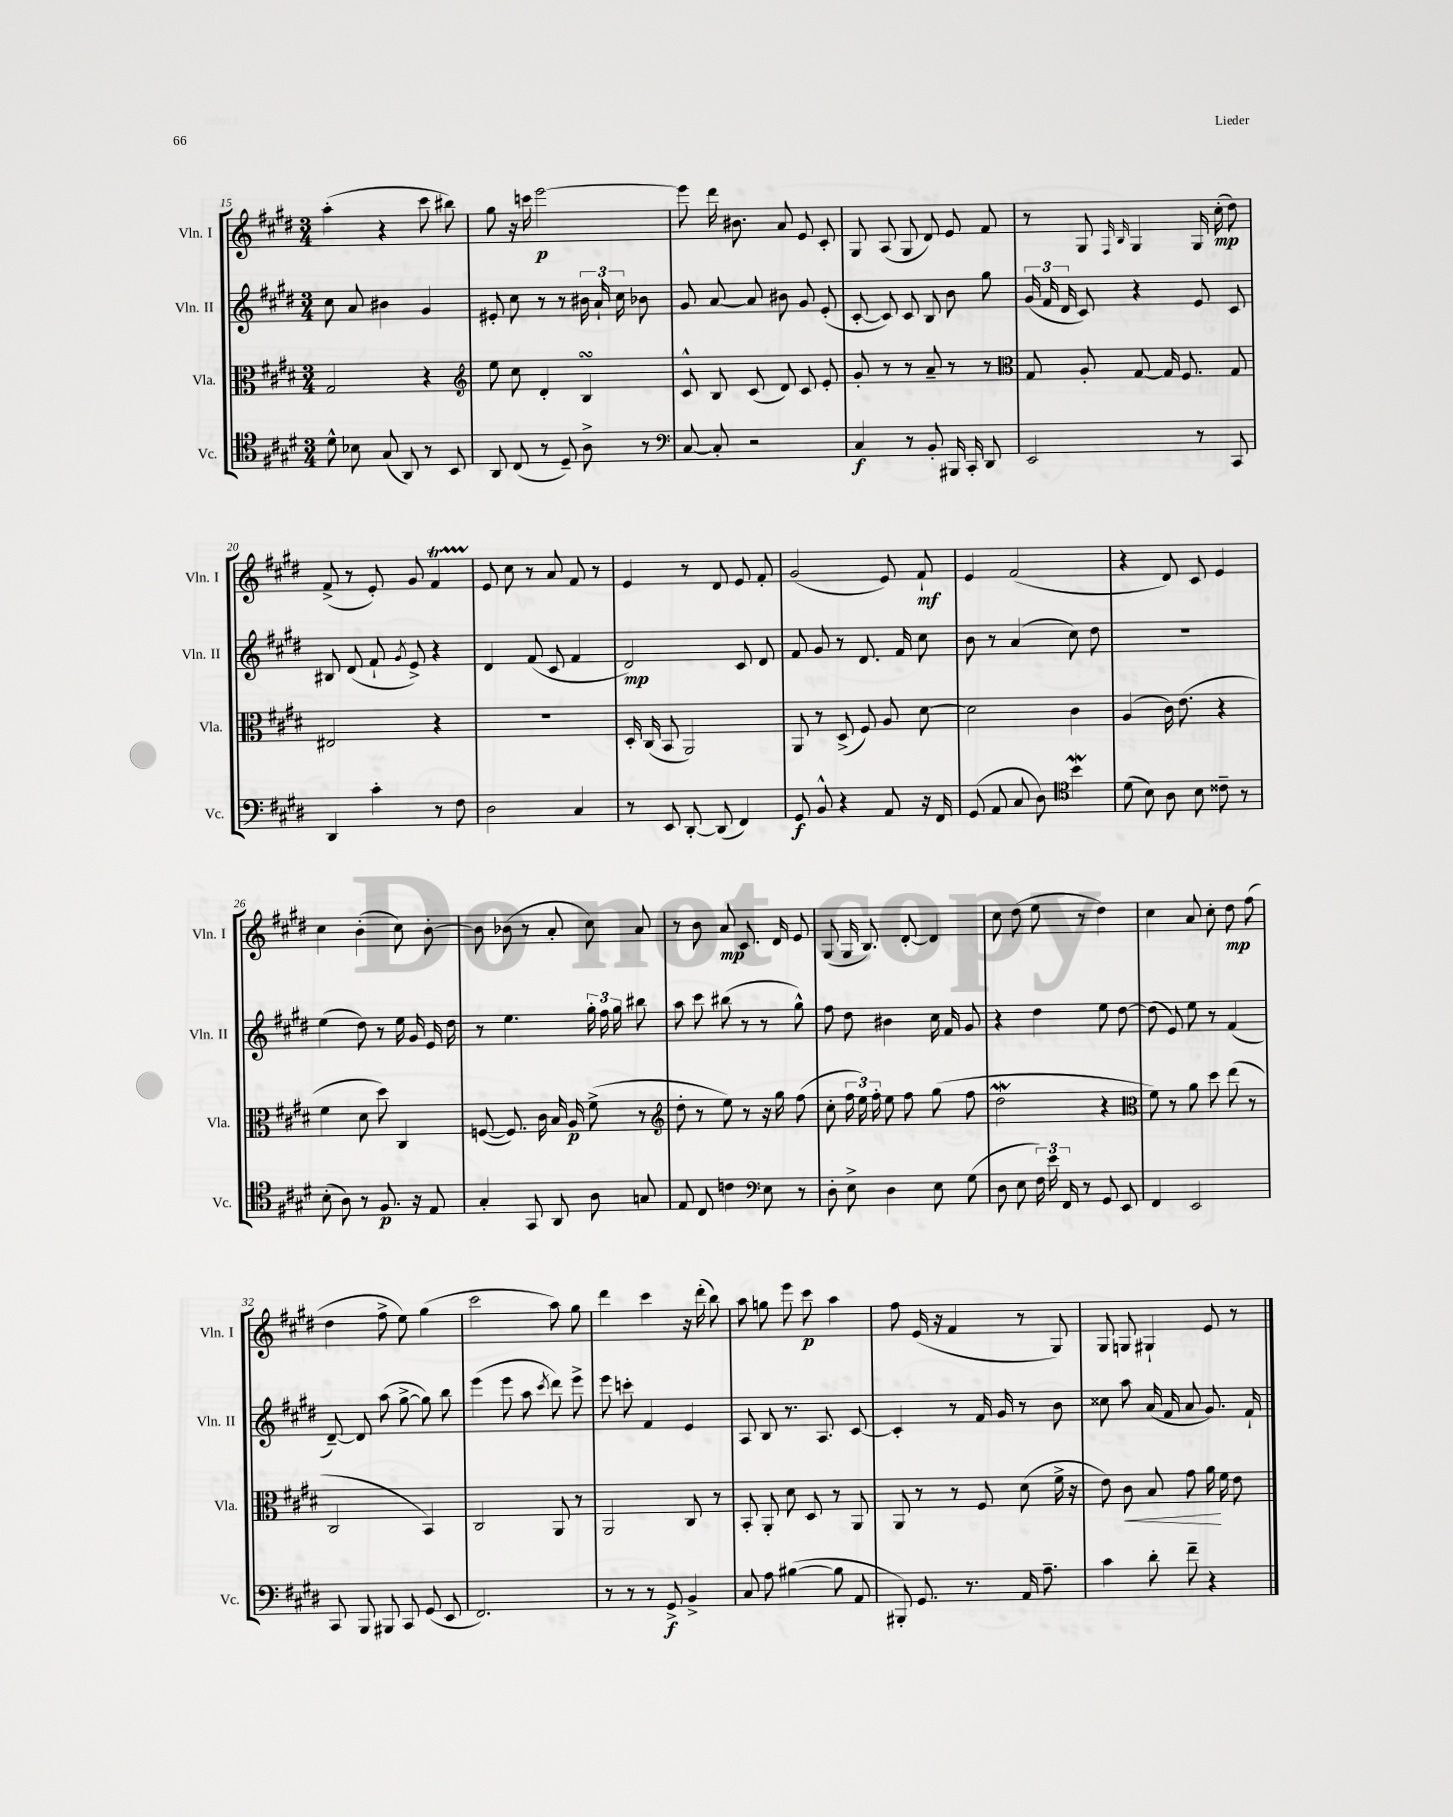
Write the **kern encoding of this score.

**kern	**kern	**kern	**kern
*staff4	*staff3	*staff2	*staff1
*clefC4	*clefC3	*clefG2	*clefG2
*k[f#c#g#d#]	*k[f#c#g#d#]	*k[f#c#g#d#]	*k[f#c#g#d#]
*M3/4	*M3/4	*M3/4	*M3/4
8d#^^\	2G#/	8cc#\	(4aa'\
8B-\	.	8a/	.
(8G#/	.	4b#\	4r
8AA/)	.	.	.
8r	4r	4g#/	8ccc#\
8BB/	.	.	8bb#\)
=	=	=	=
*	*clefG2	*	*
8AA/	8ee\	8e#'/	8gg#\
(8C#/	8cc#\	8cc#\	16r
.	.	.	16ccc\
8r	4d#'/	8r	[2eee\
8D#~/)	.	8r	.
8A^\	4B/	24b#\	.
.	.	24a`/	.
.	.	24cc#\	.
8r	.	8b-\	.
=	=	=	=
*clefF4	*	*	*
[8C#/	8c#^^/	8g#/	8eee\]
8C#'/]	8B/	[8a/	16ddd#\
.	.	.	8.b#\
2r	(8c#/	8a/]	.
.	8d#/)	8b#\	8a/
.	8c#/	8g#/	8e/
.	8e'/	(8e'/	8c#'/
=	=	=	=
4C#/	8g#'/	[8c#'/	8G#/
.	8r	8c#/])	(8A/
8r	8r	8c#/	8G#/
8BB'/	8a~/	8B/	8d#/)
16BBB#/	8r	8b\	8e/
16CC#'/	.	.	.
8DD#/	8r	8gg#\	8f#/
=	=	=	=
*	*clefC3	*	*
2EE/	8G#/	(24g#/	8r
.	.	24f#/	.
.	.	24d#/	.
.	8A'/	8c#/)	8G#/
.	.	.	16qqF#/
.	.	.	16qqB/
.	[8G#/	4r	4G#/
.	16G#/]	.	.
.	8.F#/	.	.
8r	.	8e/	16G#/
.	.	.	(16cc#'\
8CC#/	8G#/	8c#/	8dd#\)
=	=	=	=
4DD#/	2E#/	8B#/	(8f#^/
.	.	(8d#/	8r
4c#'\	.	8f#`/	8e'/)
.	.	8qg#/	.
.	.	8e^/)	8g#/
8r	4r	4r	4f#/
8F#\	.	.	.
=	=	=	=
2D#\	2.r	4d#/	8e/
.	.	.	8cc#\
.	.	(8f#/	8r
.	.	8c#/	8a/
4C#/	.	4f#/	8f#/
.	.	.	8r
=	=	=	=
8r	16D#'/	2d#/)	4e/
.	(16C#/	.	.
8EE/	8BB/	.	.
[8DD#'/	2AA/)	.	8r
(8DD#/]	.	.	8d#/
4FF#/)	.	8c#/	8e/
.	.	8d#/	8f#'/
=	=	=	=
8GG#/	8AA/	8f#/	(2g#/
8BB^^/	8r	8g#/	.
4r	(8D#^/	8r	.
.	8F#/)	8.d#/	.
8AA/	8A/	.	8e/)
.	.	16f#/	.
16r	[8d#\	8cc#\	8f#`/
16FF#/	.	.	.
=	=	=	=
(8GG#/	2d#\]	8b\	4e/
8AA/	.	8r	.
8C#/	.	(4a/	(2f#/
8D#\)	.	.	.
*clefC4	*	*	*
4b\	4c#\	8cc#\)	.
.	.	8dd#\	.
=	=	=	=
(8d#\	(4A/	2.r	4r
8B\)	.	.	.
8A\	16c#\)	.	8d#/)
.	(8.e\	.	.
8B\	.	.	8c#/
8c##~\	4r	.	4e/
8r	.	.	.
=	=	=	=
(8B'\	4f#\	(4ee\	4cc#\
8A\)	.	.	.
8r	8d#\	8dd#\)	(4b'\
8.F#/	8dd#\)	8r	.
.	4C#/	16ee\	8cc#\)
16r	.	16g#/	.
8E/	.	16e/	[8b'\
.	.	16dd#\	.
=	=	=	=
4G#'/	([8F/	8r	8b\]
.	8.F/])	4.ee\	(8b-\
8GG#/	.	.	8r
.	16c#\	.	.
8AA/	16B/	.	8a'/
.	16A/	.	.
8A\	(8f#^\	24gg#'\	8cc#\)
.	.	24ff#\	.
.	.	24gg#\	.
8G/	8r	8bb#\	8a/
=	=	=	=
*	*clefG2	*	*
8E/	8dd#'\	8aa\	8r
8C#/	8r	8ccc#\	8b\
4c\	8ee\)	(8bb#\	8a/
.	8r	8r	8.c#/
*clefF4	*	*	*
8E\	16r	8r	.
.	16gg#\	.	16d#/
8r	(8ff#\	8gg#^^\)	8e/
=	=	=	=
8D#'\	8cc#'\	8ff#\	(8G#/
8E^\	24ff#\	8dd#\	16G#/
.	24ee\)	.	.
.	.	.	8.B/)
.	24ff#'\	.	.
4D#\	8ee\	4b#\	.
.	8ff#\	.	[8d#'/
8E\	(8gg#\	16cc#\	4d#/]
.	.	16f#/	.
(8G#\	8ff#\	8g#/	.
=	=	=	=
8D#\	2dd#\	4r	8cc#\
8E\	.	.	(8dd#\
24F#\)	.	4dd#\	8ee\
24e\	.	.	.
24FF#/	.	.	.
8r	.	.	8r
8GG#/	4r	8ee\	4dd#\)
8EE/	.	[8dd#\	.
=	=	=	=
*	*clefC3	*	*
4FF#/	8f#\)	(8dd#\]	4cc#\
.	8r	8e/)	.
2EE/	8a\	8ee\	8a/
.	8dd#\	8r	8cc#'\
.	(8ee\	(4f#/	8dd#\
.	8r	.	(8ff#\
=	=	=	=
8CC#/	2C#/	[8d#~/)	4dd#\
8BBB/	.	8d#/]	.
8BBB#/	.	(8aa\	8ff#^\
8CC#/	.	[8gg#^\	8ee\)
(8GG#/	4BB/)	8gg#\])	(4gg#\
8EE/	.	8bb\	.
=	=	=	=
2.FF#/)	2C#/	(4eee\	2ccc#\
.	.	8eee\	.
.	.	8aa\	.
.	.	8qccc#/	.
.	8AA/	8ddd#\)	8aa\)
.	8r	8eee^\	8gg#\
=	=	=	=
8r	2AA/	8eee\	4ddd#\
8r	.	8ccc'\	.
8r	.	4f#/	4ccc#\
8GG#^/	.	.	.
4BB^/	8C#/	4e/	16r
.	.	.	(16ddd#'\
.	8r	.	8bb\)
=	=	=	=
8C#/	8BB'/	8A/	8aa\
8A\	8AA'/	8B/	8gg\
([4B#\	8d#\	8.r	8eee\
.	8D#/	.	8ccc#\
.	.	8.A/	.
8B#\]	8r	.	4aa\
8AA/	8AA/	[8c#/	.
=	=	=	=
8BBB#'/)	8AA/	4c#'/]	8ff#\
8.GG#/	8r	.	(16e/
.	.	.	16r
.	8r	8r	4f#/
8.r	.	.	.
.	8F#/	16f#/	.
.	.	16g#/	.
16AA/	(8d#\	8r	8r
8.A~\	.	.	.
.	16f#^\	8b\	8G#/)
.	16r	.	.
=	=	=	=
4c#\	8e\)	8cc##\	8G#/
.	8c#\	8aa\	8G/
8d#'\	8B/	(16a/	4G#`/
.	.	16f#/	.
8f#~\	8g#\	8a/	.
4r	16a\	8.g#/)	8e/
.	16f#\	.	.
.	8e\	.	8r
.	.	16f#`/	.
==	==	==	==
*-	*-	*-	*-
